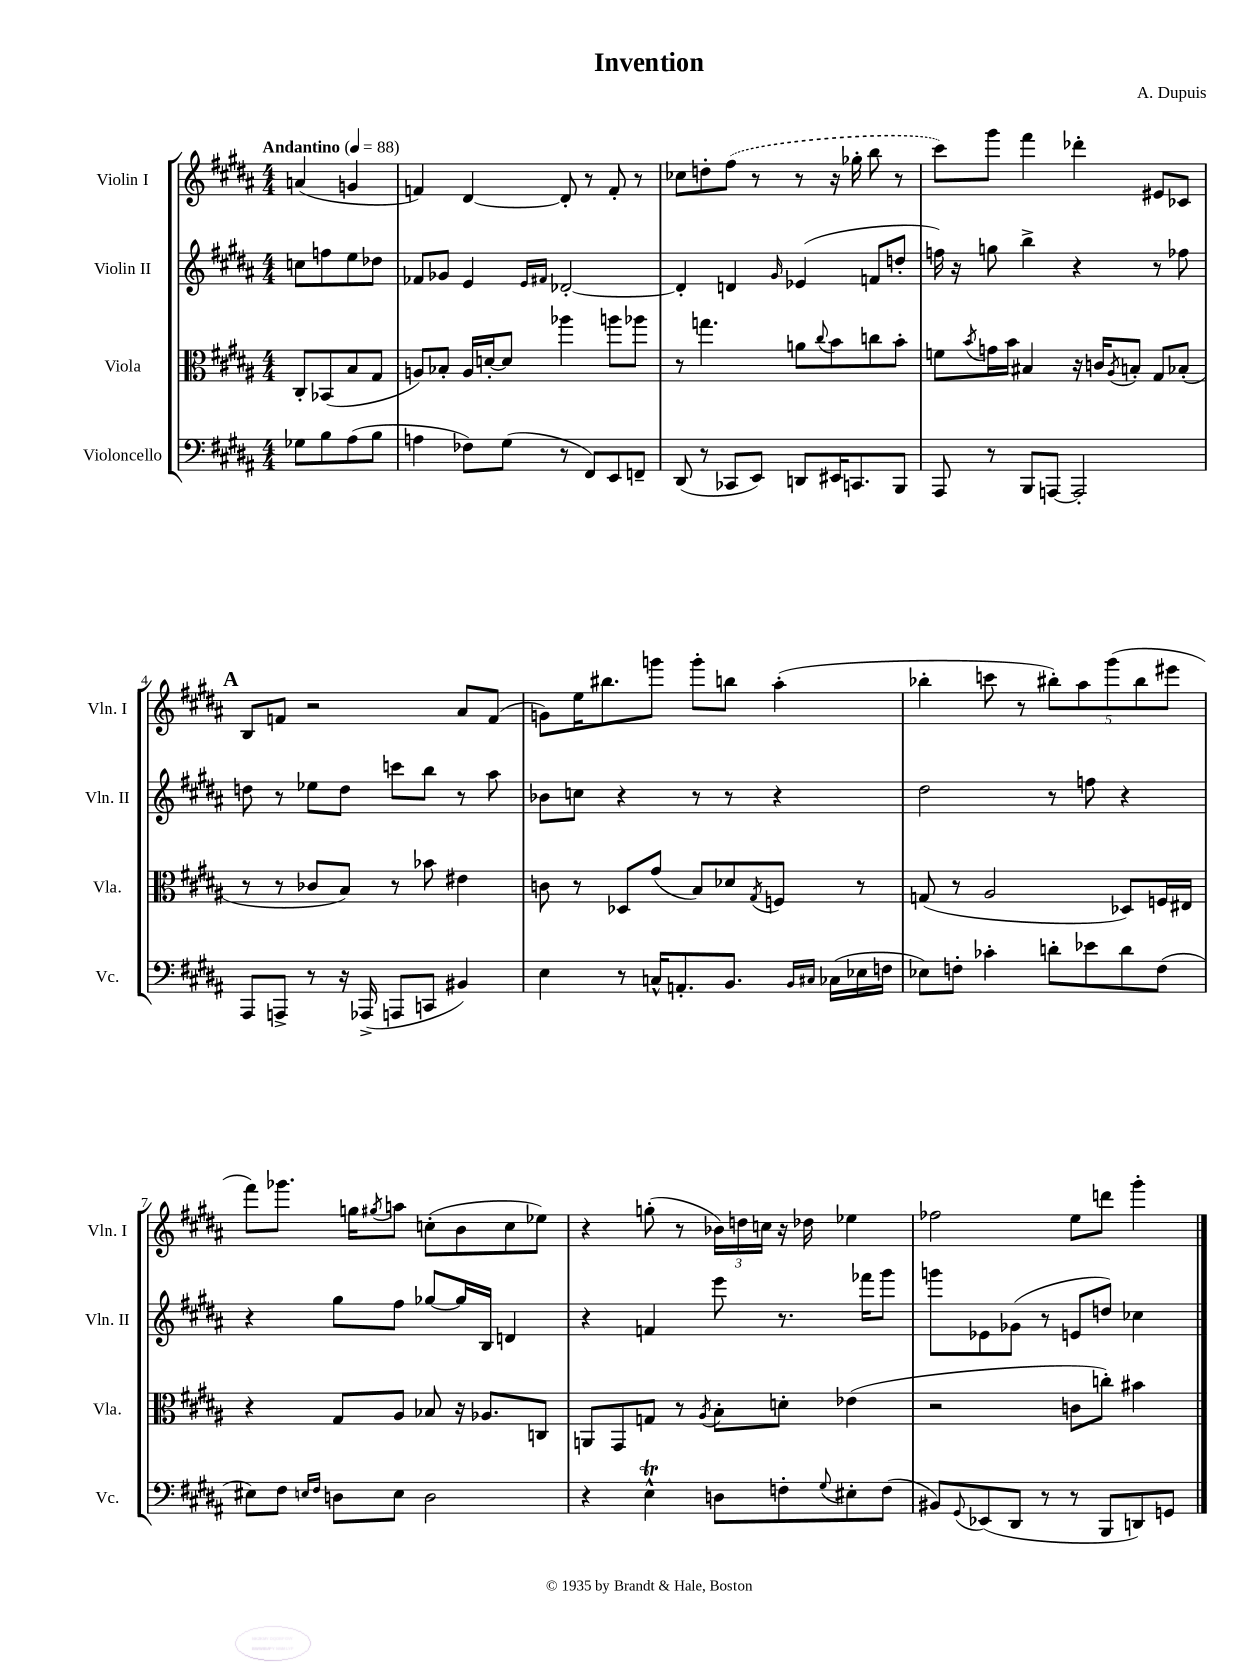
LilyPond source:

\header { title = "Invention" composer = "A. Dupuis" }
<<
\new StaffGroup <<
\new Staff = "s0" \with { instrumentName = "Violin I" shortInstrumentName = "Vln. I" } {
    \clef treble \key b \major \numericTimeSignature \time 4/4 \partial 2 \tempo "Andantino" 4 = 88
    a'4( g'4 |
    f'4) dis'4~ dis'8-. r8 f'8-. r8 |
    ces''8 d''8-. \once \slurDashed fis''8( r8 r8 r16 ges''16-. b''8 r8 |
    cis'''8) gis'''8 fis'''4 des'''4-. eis'8 ces'8 |
    \mark \markup { \bold "A" } b8 f'8 r2 ais'8 f'8( |
    g'8) e''16 bis''8. g'''8 g'''8-. b''8 ais''4-.( |
    bes''4-. c'''8 r8 \tuplet 5/4 { bis''8-.) ais''8 gis'''8( bis''8 eis'''8 } |
    fis'''8) ges'''8. g''16 \acciaccatura { gis''8 } a''8 c''8-.( b'8 c''8 ees''8) |
    r4 g''8-.( r8 \tuplet 3/2 { bes'16) d''16 c''16 } r16 des''16 ees''4 |
    fes''2 e''8 d'''8 gis'''4-. \bar "|." |
}
\new Staff = "s1" \with { instrumentName = "Violin II" shortInstrumentName = "Vln. II" } {
    \clef treble \key b \major \numericTimeSignature \time 4/4 \partial 2
    c''8 f''8 e''8 des''8 |
    fes'8 ges'8 e'4 \grace { e'16 fis'16 } des'2~-. |
    des'4-. d'4 \grace { gis'16 } ees'4( f'8 d''8-. |
    f''16) r16 g''8 b''4-> r4 r8 fes''8 |
    \mark \markup { \bold "A" } d''8 r8 ees''8 d''8 c'''8 b''8 r8 ais''8 |
    bes'8 c''8 r4 r8 r8 r4 |
    dis''2 r8 f''8 r4 |
    r4 gis''8 fis''8 ges''8~ ges''16 b16 d'4 |
    r4 f'4 e'''8 r8. fes'''16 gis'''8 |
    g'''8 ees'8 ges'8( r8 e'8 d''8) ces''4 \bar "|." |
}
\new Staff = "s2" \with { instrumentName = "Viola" shortInstrumentName = "Vla." } {
    \clef alto \key b \major \numericTimeSignature \time 4/4 \partial 2
    cis8-. bes,8( b8 gis8 |
    a8) bes8-. a16 d'16~-. d'8 aes''4 a''8 aes''8 |
    r8 g''4. a'8 \appoggiatura { cis''8 } b'8 c''8 b'8-. |
    f'8 \acciaccatura { b'8 } g'16 b'16 bis4 r16 c'16 \acciaccatura { ais8 } b8-. gis8 bes8-.( |
    \mark \markup { \bold "A" } r8 r8 ces'8 b8) r8 bes'8 eis'4 |
    c'8 r8 des8 gis'8( b8) des'8 \acciaccatura { gis8 } f8 r8 |
    g8( r8 ais2 des8) f16 eis16 |
    r4 gis8 ais8 bes8 r16 aes8. c8 |
    a,8 gis,8 g8 r8 \acciaccatura { ais8 } b8-. d'8-. ees'4( |
    r2 c'8 c''8-.) bis'4 \bar "|." |
}
\new Staff = "s3" \with { instrumentName = "Violoncello" shortInstrumentName = "Vc." } {
    \clef bass \key b \major \numericTimeSignature \time 4/4 \partial 2
    ges8 b8 ais8( b8 |
    a4 fes8) gis8( r8 fis,8) e,8 f,8-- |
    dis,8( r8 ces,8 e,8) d,8 eis,16 c,8. b,,8 |
    ais,,8 r8 b,,8 a,,8~ a,,2-. |
    \mark \markup { \bold "A" } ais,,8 a,,8-> r8 r16 aes,,16->( a,,8 c,8 bis,4) |
    e4 r8 c16-^ a,8.-. b,8. \grace { b,16 cis16 } ces16( ees16 f16 |
    ees8) f8-. ces'4-. d'8-. ees'8 d'8 f8( |
    eis8) fis8 \grace { e16 fis16 } d8 e8 d2 |
    r4 e4-^\trill d8 f8-. \appoggiatura { gis8 } eis8-. f8( |
    bis,8) \appoggiatura { gis,8 } ees,8( dis,8 r8 r8 b,,8 d,8) g,8 \bar "|." |
}
>>
>>
